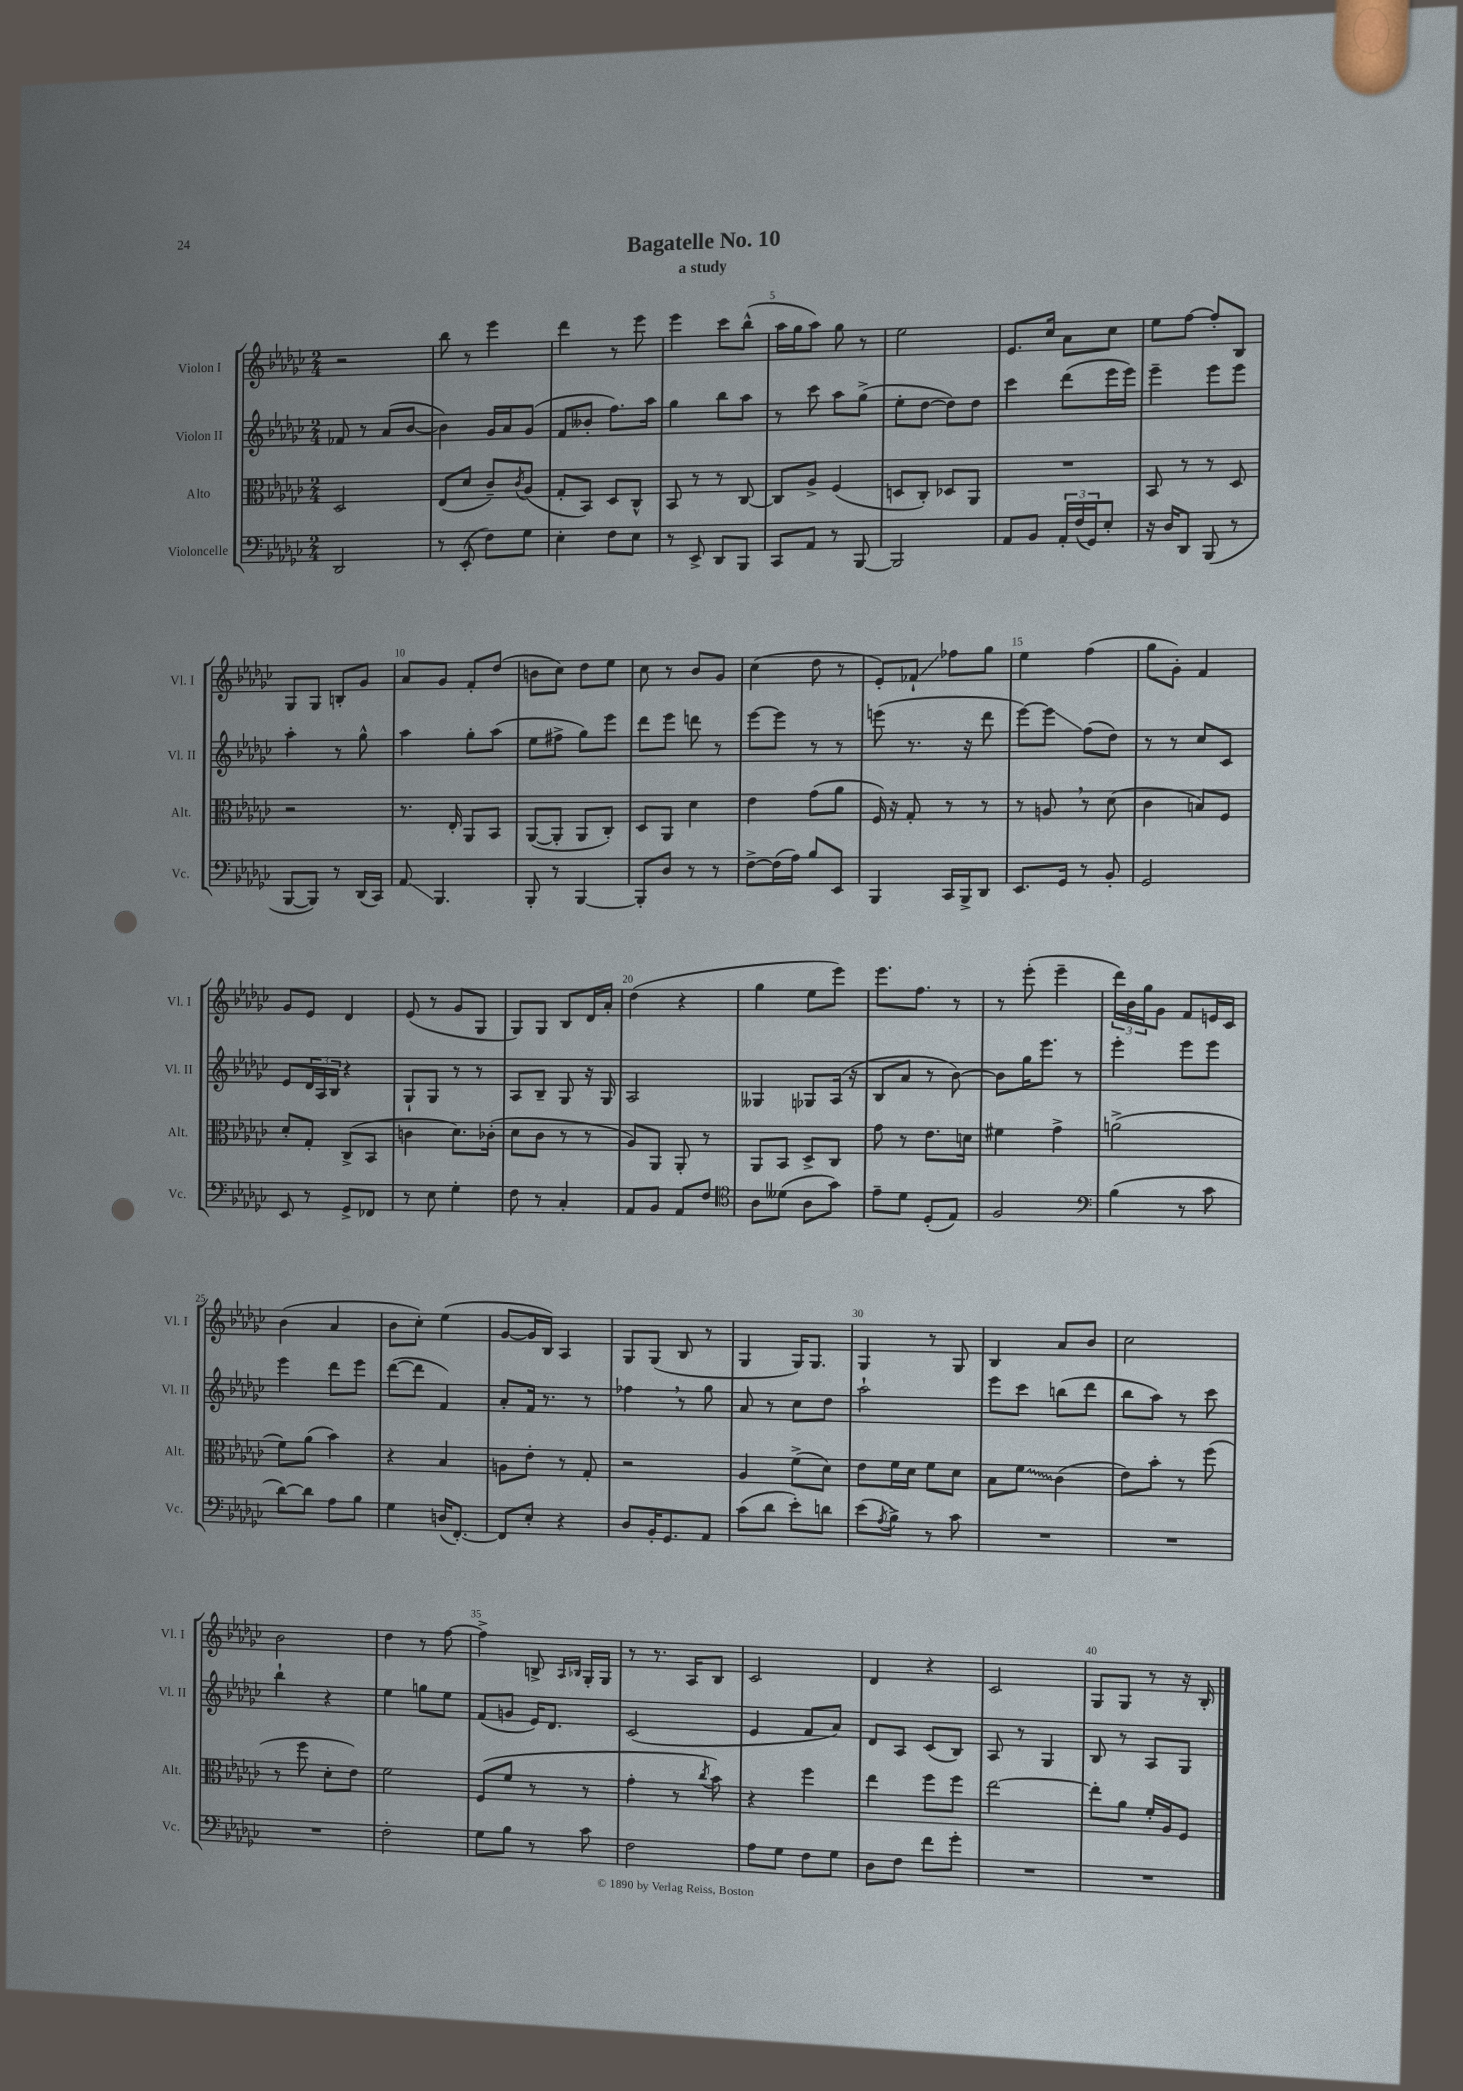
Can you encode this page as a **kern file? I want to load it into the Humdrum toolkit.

**kern	**kern	**kern	**kern
*staff4	*staff3	*staff2	*staff1
*clefF4	*clefC3	*clefG2	*clefG2
*k[b-e-a-d-g-c-]	*k[b-e-a-d-g-c-]	*k[b-e-a-d-g-c-]	*k[b-e-a-d-g-c-]
*M2/4	*M2/4	*M2/4	*M2/4
2DD-	2D-	8f-	2r
.	.	8r	.
.	.	(8a-	.
.	.	[8b-	.
=	=	=	=
8r	(8E-	4b-])	8bb-
(8EE-'	8d-	.	8r
8F)	8c-~)	16g-	4eee-
.	.	16a-	.
.	8qc-	.	.
8G-	(8A-	(8g-	.
=	=	=	=
4E-'	8G-'	8f	4ddd-
.	8BB-)	8b--'	.
8F	8D-	8.ff)	8r
8E-	8C-^^	.	8eee-
.	.	16aa-	.
=	=	=	=
8r	8BB-	4gg-	4eee-
8EE-^	8r	.	.
8DD-	8r	8bb-	8ccc-
8BBB-	[8C-	8aa-	(8bb-^^
=	=	=	=
8CC-	8C-]	8r	16aa-
.	.	.	16gg-
8AA-	8A-^	8ccc-	8aa-)
8r	(4F	8aa-	8gg-
[8BBB-	.	(8gg-^	8r
=	=	=	=
2BBB-]	8D	8ee-'	2ee-
.	8C-')	[8dd-	.
.	8D-	8dd-])	.
.	8AA-	8dd-	.
=	=	=	=
8AA-	2r	4ccc-	8.e-
8BB-	.	.	.
.	.	.	16cc-
24AA-'	.	(8ddd-	8a-
(24F	.	.	.
24GG-)	.	.	.
8E-'	.	16eee-	8cc-
.	.	16eee-)	.
=	=	=	=
16r	8BB-	4eee-~	8ee-
16D-	.	.	.
8DD-	8r	.	[8ff
(8BBB-	8r	8eee-	8ff']
8r	8D-	8eee-	8B-
=	=	=	=
[8BBB-	2r	4aa-'	8G-
8BBB-])	.	.	8G-
8r	.	8r	8B'
(16DD-	.	8gg-^^	8g-
16CC-)	.	.	.
=	=	=	=
8AA-	8.r	4aa-	8a-
4.BBB-	.	.	8g-
.	16E-'	.	.
.	8AA-	8gg-'	8f'
.	8BB-	(8aa-	(8dd-
=	=	=	=
8BBB-'	([8AA-	8ee-	8b
8r	8AA-']	8ff#^	8cc-)
[4BBB-	8AA-	8gg-)	8dd-
.	8C-')	8eee-	8ee-
=	=	=	=
8BBB-']	8D-	8ddd-	8cc-
8D-	8AA-	8eee-	8r
8r	4d-	8ddd	8b-
8r	.	8r	8g-
=	=	=	=
[8F^	4e-	[8eee-	(4cc-
(16F]	.	8eee-]	.
16A-)	.	.	.
8B-	(8g-	8r	8dd-
8EE-	8a-	8r	8r
=	=	=	=
4BBB-	16F)	(8eee	8e-')
.	16r	.	.
.	8G-'	8.r	8f-`
16CC-	8r	.	8ff-
16BBB-^	.	16r	.
8DD-	8r	8ddd-	8gg-
=	=	=	=
8.EE-	8r	[8eee-)	4ee-
.	8A	8eee-]	.
16GG-	.	.	.
8r	8r	(8ff	(4ff
8BB-'	(8d-	8dd-)	.
=	=	=	=
2GG-	4c-	8r	8gg-
.	.	8r	8g-')
.	8B)	8cc-	4f
.	8F	8c-	.
=	=	=	=
8EE-	8d-'	8e-	8g-
8r	8G-'	24d-	8e-
.	.	24A-	.
.	.	24B-	.
8GG-^	(8C-^	4r	4d-
8FF-	8BB-	.	.
=	=	=	=
8r	4c	8G-`	(8e-
8E-	.	8G-	8r
4G-'	8.d-)	8r	8g-
.	.	8r	8G-
.	(16c-'	.	.
=	=	=	=
8F	8d-	8A-	8G-)
8r	8c-	8B-~	8G-
4C-'	8r	8G-	8B-
.	8r	16r	16d-
.	.	16G-	16a-'
=	=	=	=
8AA-	8A-)	2A-	(4dd-
8BB-	8AA-	.	.
8AA-	8AA-'	.	4r
8F	8r	.	.
=	=	=	=
*clefC4	*	*	*
8A-	8AA-	4G--	4gg-
(8d--	8BB-	.	.
8A-	8D-^	8G-	8ee-
8g-)	8C-	(16A-	8eee-)
.	.	16r	.
=	=	=	=
8e-~	8g-	8B-	8.eee-
8d-	8r	8a-	.
.	.	.	8.ff
(8D-'	8.e-	8r	.
8E-)	.	[8b-)	8r
.	16d	.	.
=	=	=	=
2F	4f#	8b-]	8r
.	.	16gg-	(8eee-'
.	.	8.eee-	.
.	4g-^	.	4eee-~
.	.	8r	.
=	=	=	=
*clefF4	*	*	*
(4B-	(2a^	4eee-'	24ddd-)
.	.	.	24b-
.	.	.	24gg-
.	.	.	8g-
8r	.	8eee-	8f
8c-	.	8eee-	16e
.	.	.	16c-
=	=	=	=
[8d-)	8f)	4eee-	(4b-
8d-]	(8a-	.	.
8A-	4b-)	8ddd-	4a-
8B-	.	8eee-	.
=	=	=	=
4G-	4r	([8ddd-	8b-
.	.	8ddd-]	8cc-')
(16D	4B-	4f)	(4ee-
[8.FF')	.	.	.
=	=	=	=
8FF]	8A	8a-'	[8g-
8E-'	8e-'	16f	16g-]
.	.	8.r	16B-)
4r	8r	.	4A-
.	8G-'	8r	.
=	=	=	=
8D-	2r	4ff-	8G-
16BB-'	.	.	(8G-
8.GG-	.	.	.
.	.	8r	8B-
8AA-	.	8gg-	8r
=	=	=	=
(8c-	4A-	8a-	4G-
8d-	.	8r	.
8e-')	(8f^	8cc-	16G-)
.	.	.	8.G-
8d	8d-)	8dd-	.
=	=	=	=
(8e-	8e-	2aa-`	4G-
8qA-	.	.	.
8B-^)	16f	.	.
.	16d-	.	.
8r	8f	.	8r
8c-	8d-	.	8G-
=	=	=	=
2r	8B-	8eee-	4B-
.	8f	8ccc-	.
.	(4c-	(8bb	8a-
.	.	8ddd-	8b-
=	=	=	=
2r	8e-)	8bb-	2cc-
.	8b-'	8aa-)	.
.	8r	8r	.
.	(8ff	8ccc-	.
=	=	=	=
2r	8r	4bb-`	2b-
.	8ff	.	.
.	8d-'	4r	.
.	8e-)	.	.
=	=	=	=
2F'	2f	4ee-	4dd-
.	.	8gg	8r
.	.	8ee-	[8ff
=	=	=	=
8G-	(8F	(8f	4ff^]
8B-	8f	8g	.
8r	8r	16e-)	8B^
.	.	8.d-	.
.	.	.	16qqA-
.	.	.	16qqB-
8c-	8r	.	16G-'
.	.	.	16G-
=	=	=	=
2F	4g-'	(2c-	8r
.	.	.	8.r
.	8r	.	.
.	.	.	16A-
.	8qcc-	.	.
.	8b-)	.	8B-
=	=	=	=
8A-	4r	4e-	2c-
8G-	.	.	.
8F	4ff	8f	.
8G-	.	8a-)	.
=	=	=	=
8D-	4ee-	8d-	4d-
8F	.	8A-	.
8f	8ff	(8c-	4r
8g-'	8ff	8B-)	.
=	=	=	=
2r	[2ee-	8A-	2c-
.	.	8r	.
.	.	4G-	.
=	=	=	=
2r	8ee-']	8B-	8G-
.	8a-	8r	8G-
.	16f'	8A-	8r
.	16A-	.	.
.	8F	8G-	16r
.	.	.	16B-'
==	==	==	==
*-	*-	*-	*-
